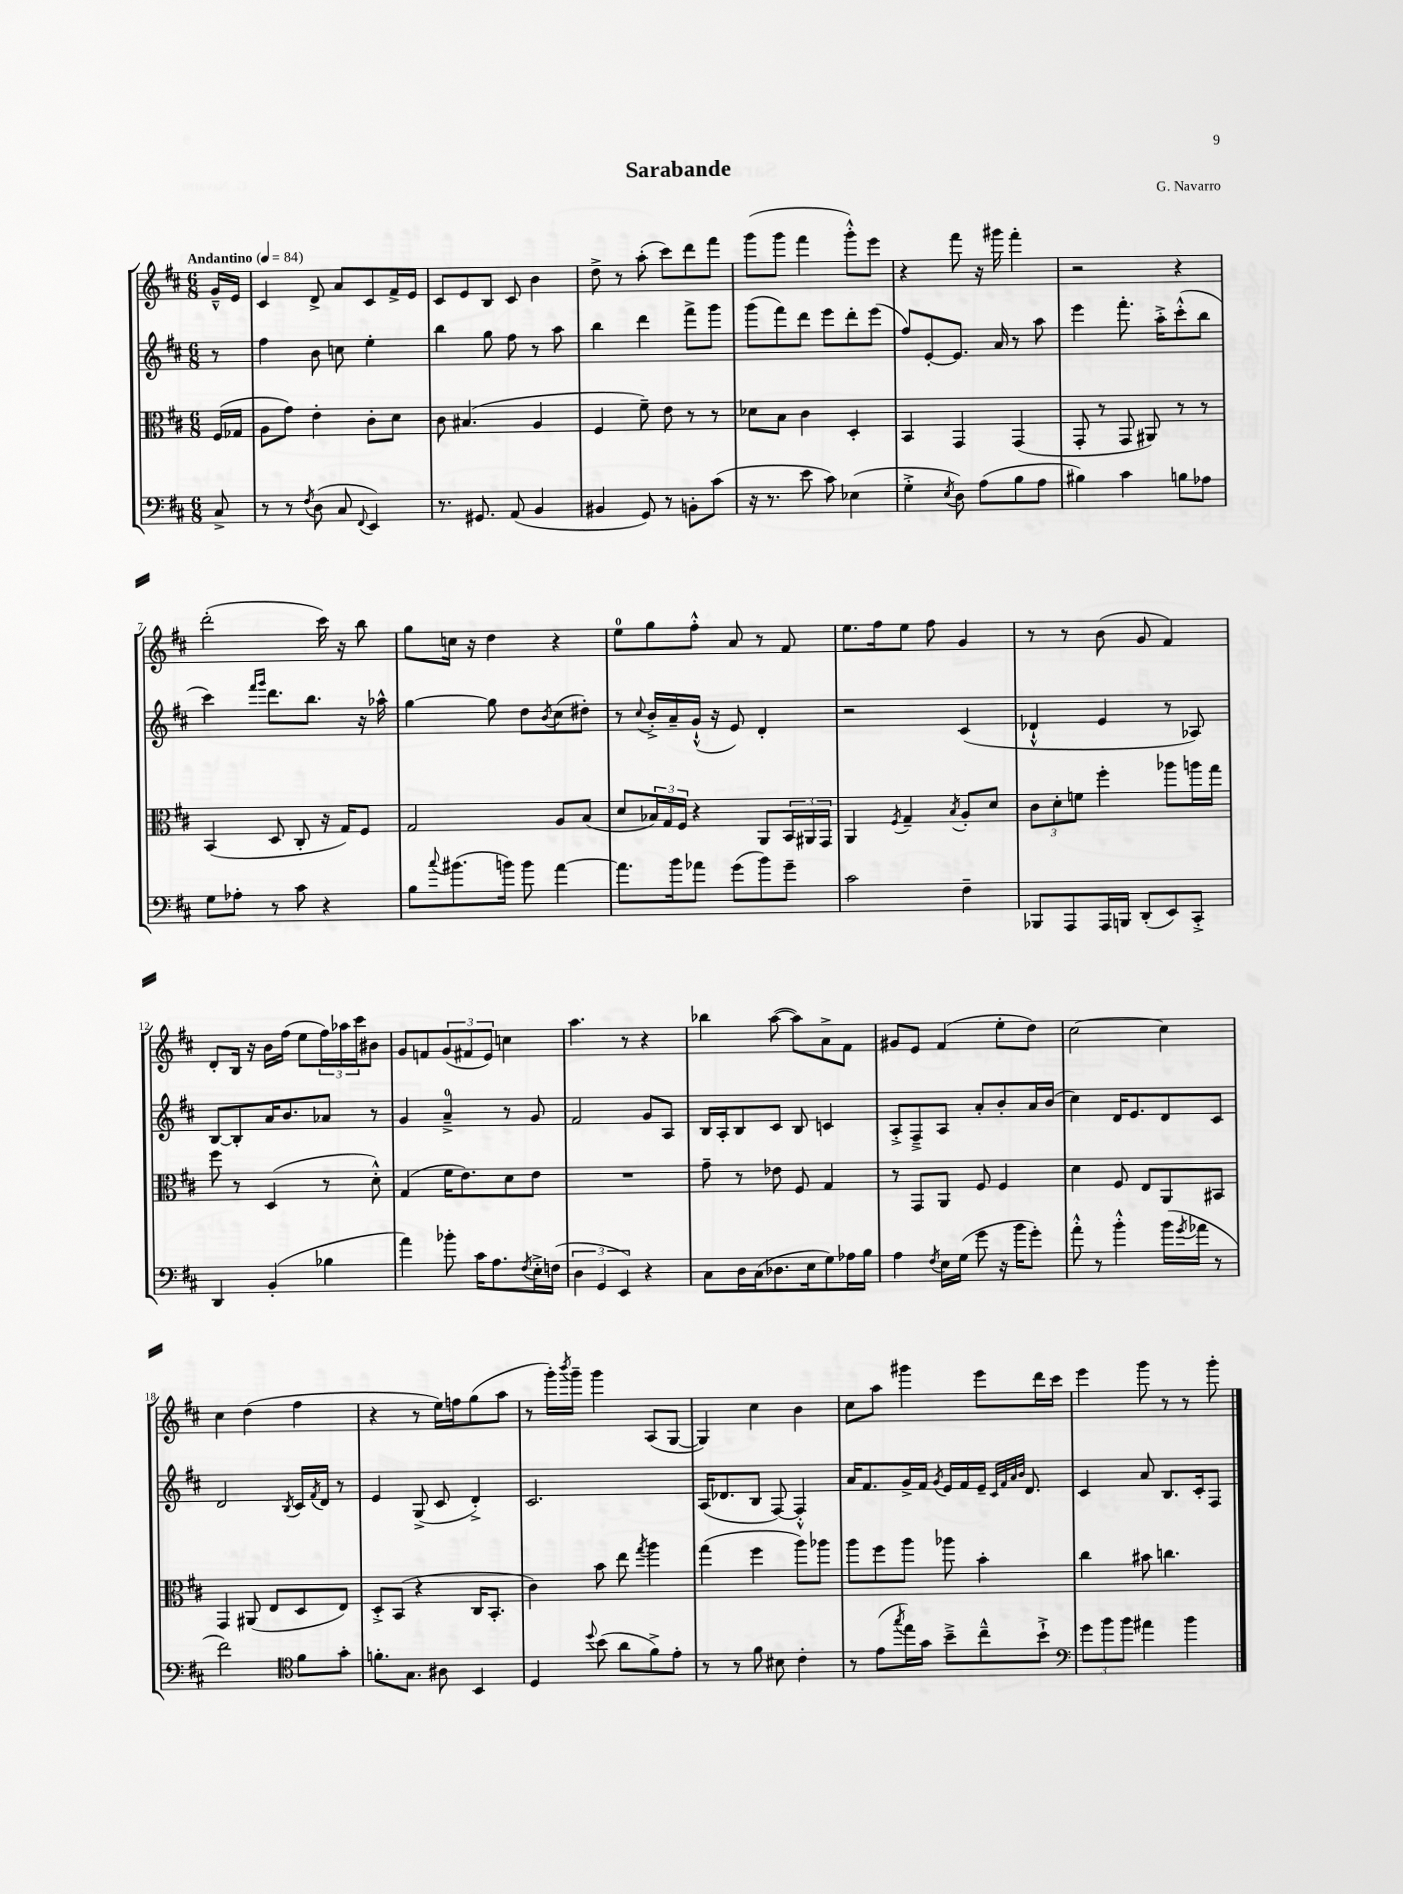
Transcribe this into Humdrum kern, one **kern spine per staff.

**kern	**kern	**kern	**kern
*staff4	*staff3	*staff2	*staff1
*clefF4	*clefC3	*clefG2	*clefG2
*k[f#c#]	*k[f#c#]	*k[f#c#]	*k[f#c#]
*M6/8	*M6/8	*M6/8	*M6/8
*MM84	*MM84	*MM84	*MM84
8C#^/	(16F#/LL	8r	16g~^^/LL
.	16G-/JJ	.	16e/JJ
=	=	=	=
8r	8A\L	4ff#\	4c#/
8r	8g\J)	.	.
8qF#/	.	.	.
(8D\	4e'\	8b\	8d^/
8C#/	.	8cc\	8a/L
8qqFF#/	.	.	.
4EE/)	8c#'\L	4ee'\	8c#/
.	8d\J	.	16f#^/L
.	.	.	16e/JJ
=	=	=	=
8.r	8c#\	4bb\	8c#/L
.	(4.B#/	.	8e/
8.GG#/	.	.	.
.	.	8gg\	8B/J
(8AA/	.	8ff#\	8c#/
4BB/	4A/	8r	4b\
.	.	8aa\	.
=	=	=	=
4BB#/	4F#/	4bb\	8dd^\
.	.	.	8r
8GG/)	8f#~\)	4ddd\	(8aa'\
8r	8e\	.	8ccc#\L)
8BB'\L	8r	8fff#^\L	8ddd\
(8c#\J	8r	8ggg\J	8fff#\J
=	=	=	=
16r	8d-\L	(8ggg\L	(8ggg\L
8.r	.	.	.
.	8B\J	8fff#\)	8ggg\J
8e\	4c#\	8ddd\J	4fff#\
8c#\)	.	8eee\L	.
(4E-\	4D'/	8ddd'\	8ggg'^^\L)
.	.	(8eee\J	8eee\J
=	=	=	=
4G'^\	4BB/	8ff#/L)	4r
.	.	[8e'/	.
8qE/	.	.	.
8D\)	4GG/	8.e/]J	8fff#\
(8A\L	.	.	16r
.	.	16a/	16ggg#\
8B\	(4GG/	8r	4fff#'\
8A\J	.	8aa\	.
=	=	=	=
4B#\)	8GG'/	4eee\	2r
.	8r	.	.
4c#\	8GG/	8.fff#'\	.
.	8AA#/)	.	.
.	.	16aa'^\LK	.
8B\L	8r	(8ccc#'^^\	4r
8A-\J	8r	8bb\J	.
=	=	=	=
8G\L	(4BB/	4ccc#\)	(2ddd'\
8A-'\J	.	.	.
.	.	16qqfff#/LL	.
.	.	16qqggg/JJ	.
8r	8D/	8.ddd\L	.
8c#\	8C#'/	.	.
.	.	8.bb\J	.
4r	16r	.	16ccc#\)
.	16G/LK)	.	16r
.	8F#/J	16r	8bb\
.	.	16aa-^^\	.
=	=	=	=
8B\L	2G/	[4gg\	8gg\L
8qqcc#/	.	.	.
(8.b#\	.	.	16cc\Jk
.	.	.	16r
.	.	8gg\]	4dd\
16b\Jk)	.	.	.
8b\	.	8dd\L	.
.	.	8qb/	.
[4a\	8A/L	(8cc#\	4r
.	(8B/J	8dd#'\J)	.
=	=	=	=
8.a\]L	8d/L	8r	8ee\L
.	.	8qqcc#/	.
.	24B-/L)	16b'^/LL	8gg\
.	24G/	.	.
16b\k	.	16a~/	.
.	24F#/JJ	.	.
8a-\J	4r	(16g`^^/JJ	8ff#'^^\J
.	.	16r	.
(8g\L	.	8e/)	8a/
8b\)	8AA/L	4d'/	8r
8g~\J	24BB/L	.	8f#/
.	24AA#/	.	.
.	24GG/JJ	.	.
=	=	=	=
2c#\	4AA/	2r	8.ee\L
.	.	.	16ff#\k
.	8qF#/	.	.
.	4G~/	.	8ee\J
.	.	.	8ff#\
.	8qB/	.	.
4F#~\	8A'/L	(4c#/	4g/
.	8d/J	.	.
=	=	=	=
8BBB-/L	12c#\L	4d-`^^/	8r
.	12d'\	.	.
8AAA/	.	.	8r
.	12f\J	.	.
16AAA/L	4ff#'\	4e/	(8b\
16BBB/JJ	.	.	.
(8DD'/L	.	.	8g/
8EE/)	8aa-\L	8r	4f#/)
8CC#'^/J	16aa\L	8A-/)	.
.	16gg\JJ	.	.
=	=	=	=
4DD/	8ff#\	[8B/L	8d'/L
.	8r	8B'/]	16B/Jk
.	.	.	16r
(4BB'/	(4D/	16a/K	16b\LL
.	.	8.b/	(16ff#\JJ
.	.	.	8ee\L
4B-\	8r	8a-/J	24ff#\L)
.	.	.	24aa-\
.	.	.	24ccc#\J
.	8d'^^\)	8r	8b#\J
=	=	=	=
4a\)	(4G/	4g/	8g/L
.	.	.	8f/
8b-'\	16f#\LK	4a~^/	(12g/
.	8.e\)	.	.
.	.	.	12f#/
16c#\LK	.	.	.
.	.	.	12e/J)
8.A\	.	.	.
.	8d\	8r	4cc\
8qF#/	.	.	.
16E'^\L	8e\J	8g/	.
(16F\JJ	.	.	.
=	=	=	=
6D\	2.r	2f#/	4.aa\
6GG/	.	.	.
6EE/)	.	.	.
.	.	.	8r
4r	.	8g/L	4r
.	.	8A/J	.
=	=	=	=
8C#\L	8g~\	16B/LL	4bb-\
.	.	16A'/J	.
16D\L	8r	8B/	.
(16C#\J	.	.	.
8.D-\	8e-\	8c#/J	([8aa\
.	8F#/	8B/	8aa\]L)
16E\k	.	.	.
8G\)	4G/	4c/	8a^\
16A-\L	.	.	8f#\J
16B\JJ	.	.	.
=	=	=	=
4A\	8r	8A'^/L	8g#/L
.	8GG/L	8F#~^/	8e/J
8qF#/	.	.	.
16E\LL	8AA/J	8A/J	(4f#/
(16G\JJ	.	.	.
8g\	8F#/	8a'/L	.
16r	4F#/	8b'/	8ee'\L
16b\LK	.	.	.
8g'\J)	.	16a/L	8dd\J)
.	.	(16b/JJ	.
=	=	=	=
8a'^^\	4d\	4cc#\)	[2cc#\
8r	.	.	.
4b'^^\	8F#/	16d/LK	.
.	.	8.e/	.
.	8E/L	.	.
(16b\LL	8AA/	8d/	4cc#\]
8qg/	.	.	.
16a-\JJ	.	.	.
8r	8BB#/J	8c#/J	.
=	=	=	=
2f#\)	4GG/	2d/	4cc#\
.	(8AA#/	.	(4dd\
.	8E/L	.	.
*clefC4	*	*	*
.	.	8qB/	.
8f#\L	8D/	16c#/LL	4ff#\
.	.	8qf#/	.
.	.	16d/JJ	.
8g'\J	8E/J)	8r	.
=	=	=	=
8.f'\L	8D'^/L	4e/	4r
.	(8BB/J	.	.
8.G\J	.	.	.
.	4r	(8G^/	8r
8A#\	.	8c#/	16ee\LL)
.	.	.	16ff\J
4BB/	16C#/LK	4d'^/)	(8gg\
.	8.BB'/J	.	.
.	.	.	8aa\J
=	=	=	=
4D/	4c#\)	2.c#/	8r
.	.	.	16ggg'\LL)
.	.	.	8qbbb/
.	.	.	16ggg~\JJ
8qqdd/	.	.	.
(8b\	8b\	.	4ggg\
8a\L	8ee\	.	.
.	8qgg/	.	.
8f#^\)	4aa\	.	(8A/L
8e'\J	.	.	[8G/J
=	=	=	=
8r	(4gg\	(16A/LK	4G/])
.	.	8.d-/	.
8r	.	.	.
8f#\	4ff#\	8B/J	4cc#\
8B#\	.	[8F#/)	.
4c#'\	8aa\L)	4F#'^^/]	4b\
.	8aa-\J	.	.
=	=	=	=
8r	8aa\L	16a/LK	8cc#\L
.	.	8.f#/	.
(8e\L	8ff#\	.	8aa\J
8qgg/	.	.	.
16ee\L)	8aa\J	16g^/L	4ggg#\
16g\JJ	.	16f#/JJ	.
.	.	8qg/	.
8b~^\L	8aa-\	16e/LL	.
.	.	16f#/	.
8cc#~^^\	4b'\	16e~/JJ	8eee\L
.	.	32qqc#/LLL	.
.	.	32qqf#/	.
.	.	32qqa/	.
.	.	32qqb/JJJ	.
.	.	8.d/	.
8b`^\J	.	.	16ddd\L
.	.	.	16ccc#\JJ
=	=	=	=
*clefF4	*	*	*
12g\L	4cc#\	4c#/	4eee\
12b\	.	.	.
12b\J	.	.	.
4a#\	8b#\	8a/	8ggg\
.	4.cc\	8.B/L	8r
4b\	.	.	8r
.	.	16c#'/k	.
.	.	8F#/J	8ggg'\
==	==	==	==
*-	*-	*-	*-
